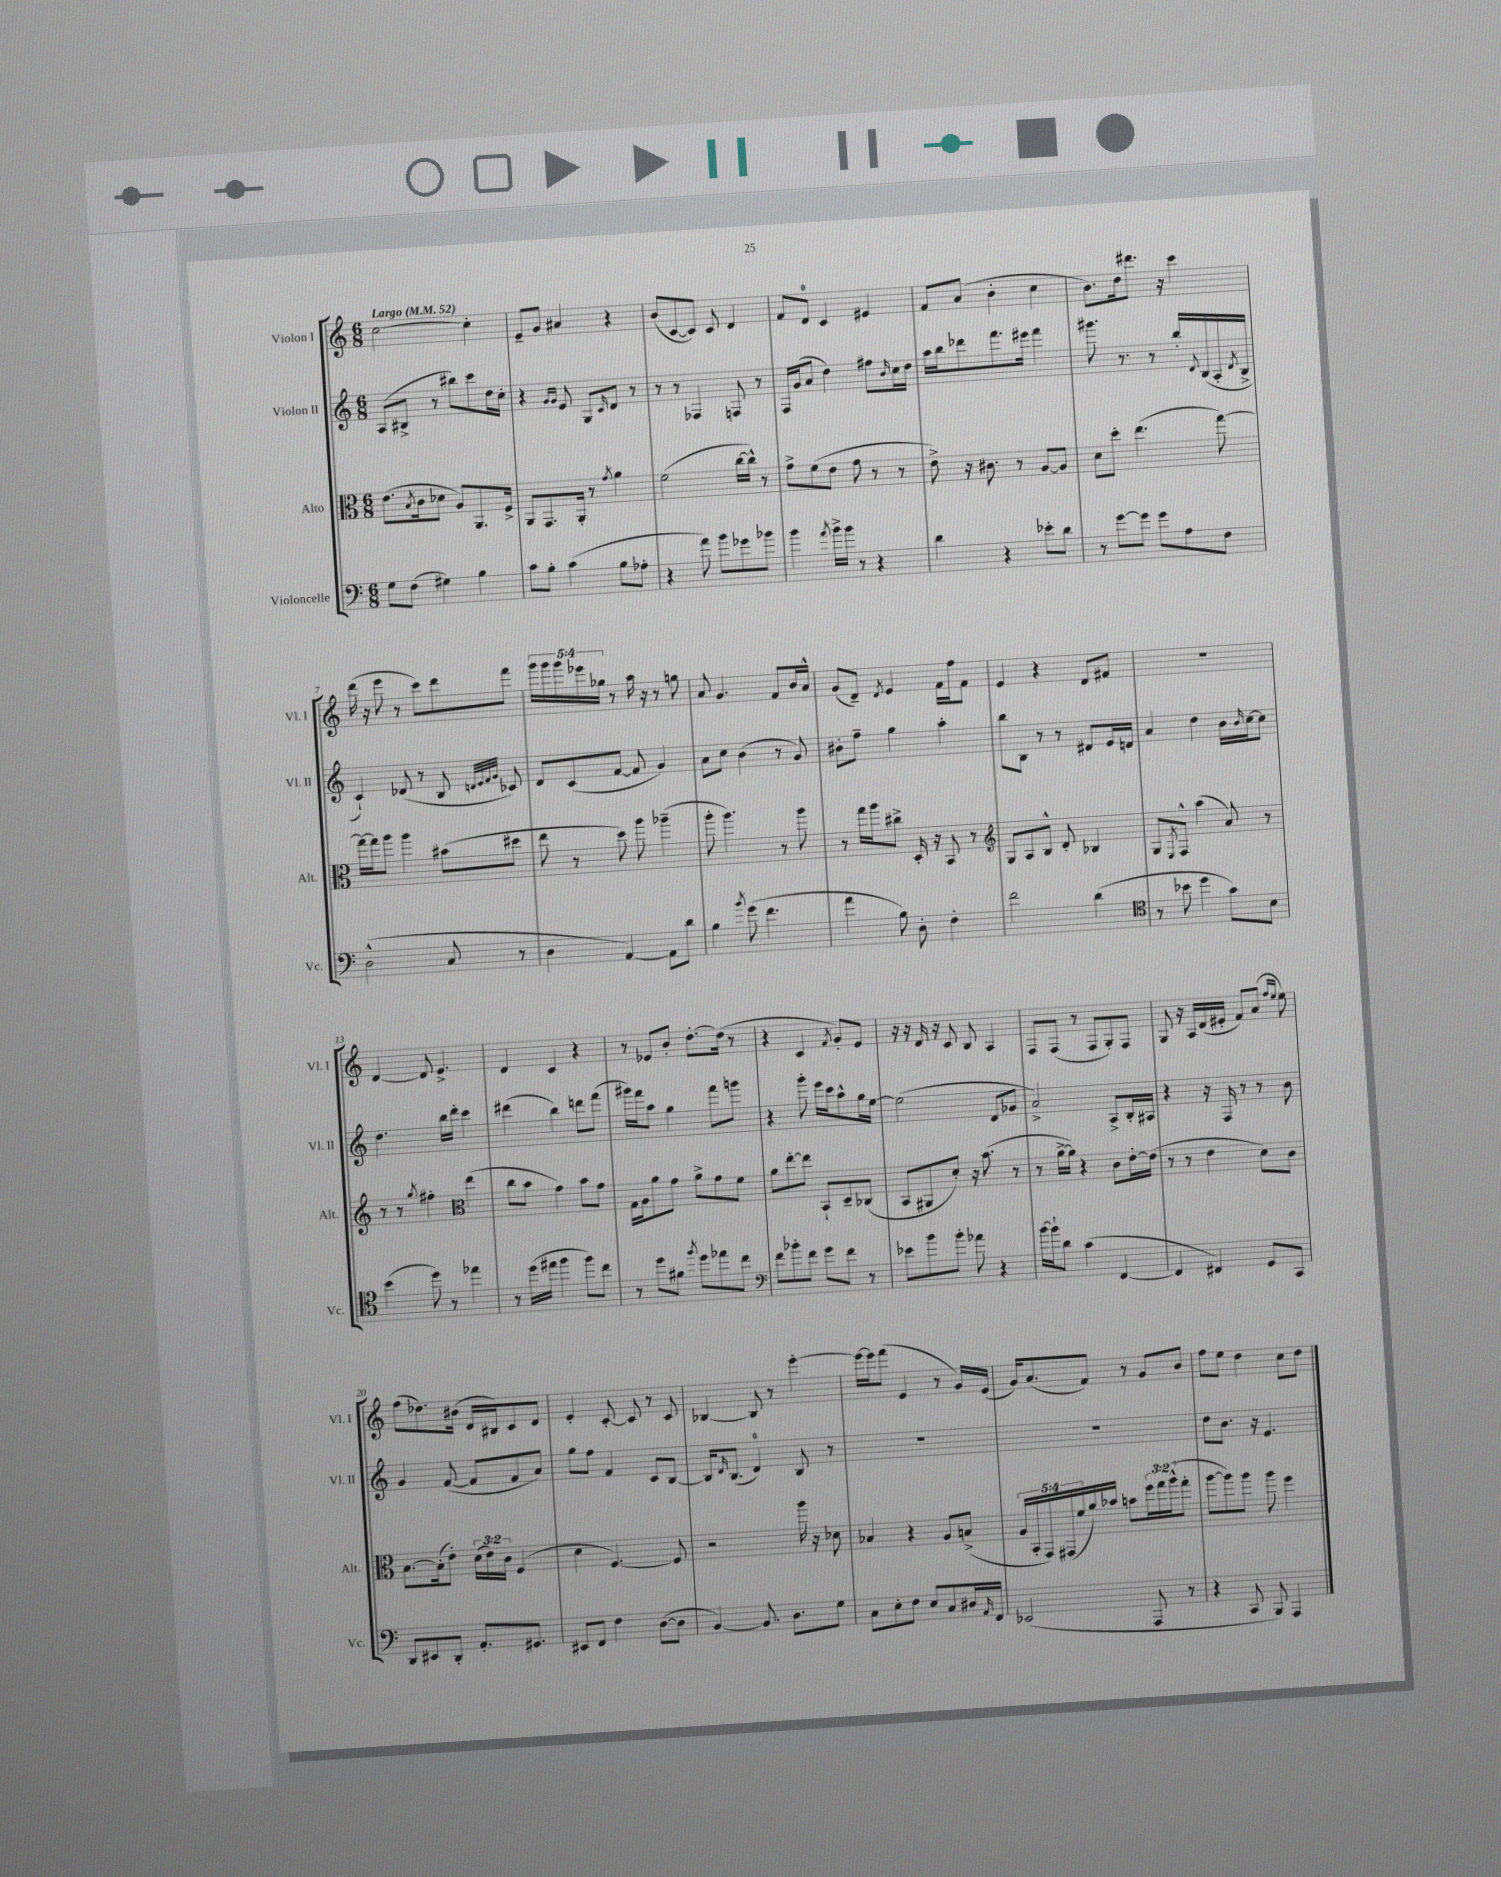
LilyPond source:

<<
\new StaffGroup <<
\new Staff = "s0" \with { instrumentName = "Violon I" shortInstrumentName = "Vl. I" } {
    \clef treble \key c \major \numericTimeSignature \time 6/8 \override Staff.TupletNumber.text = #tuplet-number::calc-fraction-text \tempo "Largo" 4 = 52
    c''2~ c''4-. |
    e'8-- g'8 ais'4 r4 |
    b'8( c'8~ c'8) c'8 d'4 |
    f'8 d'8-0 c'4 eis'4 |
    f'8 a'8( b'4-. c''4 |
    b'8.) d''16 dis'''8. r16 c'''4 |
    d'''16( r16 e'''8 r8 c'''8) d'''8 f'''8 |
    \tuplet 5/4 { g'''16 g'''16 g'''16 ees'''16 ges''16 } r8 a''16 r16 r8 g''8 |
    a'8 g'4. f'8 b'16 a'16-^ |
    g'8( d'8--) \acciaccatura { d'8 } e'4 f'16 f''16 f'8 |
    e'4 r4 d'8 fis'8 |
    R2. |
    d'4~ d'8 e'4.-> |
    d'4 c'4 r4 |
    r8 ees'8 b'8-. d''8.~-. d''16( r8 |
    r4 c'4 \acciaccatura { f'8 } g'8-.) e'8 |
    r16 r16 d'16 r16 c'8 b8 a4 |
    f8 f8( r8 f8 g8-.) f8 |
    g8 r16 a16 d'16( eis'16-. f'8) a'8( \grace { f''16 e''16 } e''8) |
    f''8( des''8.) bis'16( d'16 bis16) c'8 d'8 |
    e'4-. c'8~-. c'8 r8 c'8 |
    bes4~ bes8 r8 e'''4~-. |
    e'''16~ e'''16 f'''8( e'4 r8 g'16) e'16( |
    g'16) a'8.( f'8) r8 g'8 b'8 |
    f''8 e''8 d''4 c''8 d''8 \bar "|." |
}
\new Staff = "s1" \with { instrumentName = "Violon II" shortInstrumentName = "Vl. II" } {
    \clef treble \key c \major \numericTimeSignature \time 6/8
    a8( bis8-> r8 bis''8) c'''8 d''16 c''16-. |
    r4 \grace { g'16 g'16 } e'8 g8 \grace { c'16 } d'8 r8 |
    r8 r8 fes4 f8 r8 |
    f16 g'16( a'8 d''4) fis''8 \grace { b'16 } c''16 d''16 |
    a''16 b''16 des'''8 f'''8. eis'''16 f'''4 |
    gis'''8. r8. r8 b''16-. \appoggiatura { d'8 } b16( a16-. \acciaccatura { d'8 } b16-> |
    c'4-!) des'8( r8 b8 \grace { d'32 e'32 f'32 g'32 } ces'8) |
    d'8 c'8( f'8~ f'8 g'4) |
    a'8 c''8 b'4( r8 g'8) |
    bis'8-. f''8-- g''4 a''4-. |
    b''8 b8 r8 r8 dis'8 e'16 d'16 |
    a'4 d''4 b'16 \grace { b'16 } c''16~ c''8 |
    d''4. b''16 d'''16-. c'''4 |
    dis'''4( b''4) d'''8 f'''8( |
    gis'''16) f'''16 a''8 g''4 f'''8 g'''8 |
    r4 g'''8-. e'''16 c'''16 a''8-^ g''16 e''16~ |
    e''2( d'8 ges'8 |
    a'2->) a8-> b16-. ais16 |
    r4 r16 f16 r8 r8 b'8 |
    g'4 f'8~( f'8 f'8 a'8) |
    g''8 f''8 f'4 c'8 b8~ |
    b16 \grace { d'16 } b8.( d'4-0) b8 r8 |
    R2. |
    R2. |
    d''8 b'8. r16 e'4. \bar "|." |
}
\new Staff = "s2" \with { instrumentName = "Alto" shortInstrumentName = "Alt." } {
    \clef alto \key c \major \numericTimeSignature \time 6/8 \override Staff.TupletNumber.text = #tuplet-number::calc-fraction-text
    e'8.( \acciaccatura { b8 } c'16 des'8 a8) a,8. f16-> |
    a,8 g,8. a,16-. r8 \acciaccatura { g'8 } a'4 |
    f'2( c''16~ c''16-^) r8 |
    g'8-> f'8( e'8 g'8 r8 r8 |
    e'8->) r16 cis'8. r8 a8~ a8 |
    d'8 d''8-. e''4.( g''8~) |
    g''16~ g''16 a''8 a''4 bis'8( dis''8 |
    e''8 r8 d''8) a''8 aes''4--( |
    a''8-. a''4.) r8 a''8 |
    r8 g''16 a''16 cis''8-> d16-. r16 b,8 r8 |
    \clef treble g8 a8 b8-^ d'8-. bes4 |
    g8 \acciaccatura { e8 } f8-^ a''4( a'8) r8 |
    r8 r8 \acciaccatura { g''8 } fis''4-. \clef alto e''4( |
    c''8 b'8 g'4) b'8 g'8 |
    g16 a16 a'8 g'8 a'8-> g'8 f'8 |
    a'8 e''8~-. e''8 b,8-! d8-- ces8( |
    b,8 ais,8 d'8-.) r16 b'8.( r8 |
    r8 a'16~-> a'16) r4 c'8 e'16~-. e'16( |
    r8 r8 e'4 d'8) c'8 |
    b8.~ b16-.( e'8-.) \tuplet 3/2 { d'16( e'16) c'16 } f4( |
    d'4 f4.~) f8 |
    r2 a''16 r16 des'8 |
    bes4 r4 a8 b8->( |
    \tuplet 5/4 { a16 b,16-. g,16) gis,16( f'16 } a'16) bes'16 b'8 \tuplet 3/2 { f''16 g''16 a''16-^( } g''8-. |
    a''8~ a''8) a''8 a''8 f''4 \bar "|." |
}
\new Staff = "s3" \with { instrumentName = "Violoncelle" shortInstrumentName = "Vc." } {
    \clef bass \key c \major \numericTimeSignature \time 6/8
    g8 f8( gis4) b4 |
    c'8 b8-. c'4( b8 aes8-. |
    r4 a'8) b'8 ges'8 bes'8 |
    b'4 \acciaccatura { a'8 } b'16-> b'16 r8 r4 |
    d'4 r4 ees'8-. d'8 |
    r8 g'8~ g'8 g'8 a8 f8 |
    d2-^( c8 r8 |
    d4 a,4~) a,8 d'8 |
    b4 \acciaccatura { b'8 } g'8( f'4. |
    a'4 b8) d8-. f4-. |
    f'2 d'4( |
    \clef tenor r8 bes'8 d''4 g'8) b8 |
    b'4( d''8) r8 ees''4 |
    r8 d''16( eis''16 f''4 f''8) c''8 |
    r8 d''8 fis'8 \acciaccatura { f''8 } d''8 ees''8 c''8 |
    \clef bass f'8 bes'8-. f'8 g'8 f'8 r8 |
    ees'8 b'8 b'8-. aes'8 r4 |
    b'16~ b'16-! d'8 c'4( f,4~ |
    f,4 fis,4) g,8 c,8 |
    d,8 eis,8 d,8-. a,8.-. gis,8. |
    eis,8 f,8 f4 d8~( d8 |
    b,4~) b,8. d8. g8 |
    c8 e8-. f8 e8 c8 dis16 \grace { a,16 } f,16 |
    ees,2( a,,8 r8 |
    r4 c,8 b,,8) a,,4 \bar "|." |
}
>>
>>
